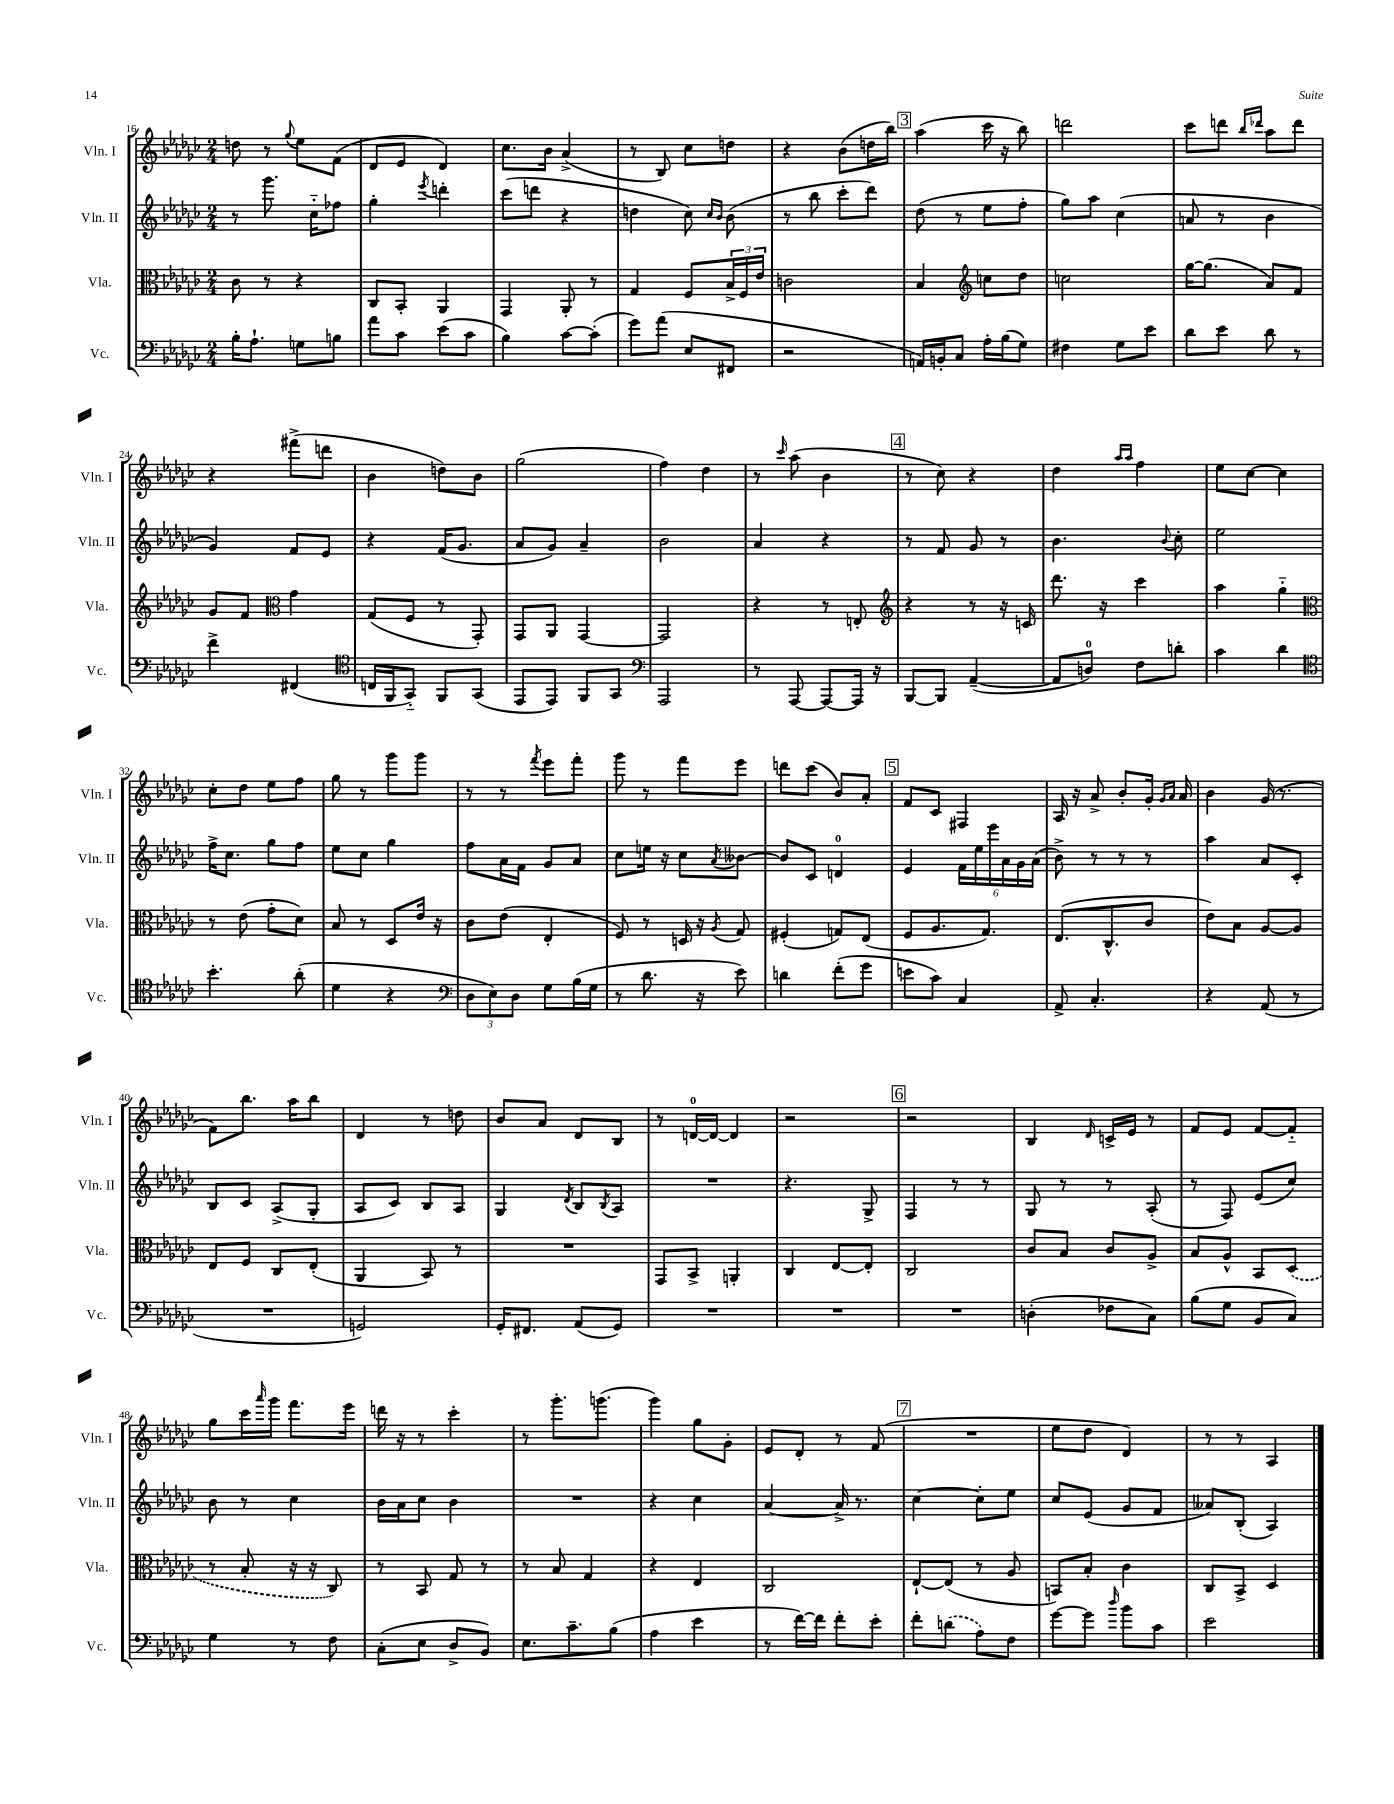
<<
\new StaffGroup <<
\new Staff = "s0" \with { instrumentName = "Vln. I" shortInstrumentName = "Vln. I" } {
    \clef treble \key ges \major \numericTimeSignature \time 2/4
    d''8 r8 \appoggiatura { ges''8 } ees''8 f'8( |
    des'8 ees'8 des'4) |
    ces''8. bes'16 aes'4->( |
    r8 bes8) ces''8 d''8 |
    r4 bes'8( d''16 bes''16) |
    \mark \markup { \box "3" } aes''4( ces'''16 r16 bes''8) |
    d'''2 |
    ces'''8 d'''8 \grace { bes''16 des'''16 } aes''8 des'''8 |
    r4 fis'''8->( d'''8 |
    bes'4 d''8) bes'8 |
    ges''2( |
    f''4) des''4 |
    r8 \grace { ces'''16 } aes''8( bes'4 |
    \mark \markup { \box "4" } r8 ces''8) r4 |
    des''4 \grace { aes''16 aes''16 } f''4 |
    ees''8 ces''8~ ces''4 |
    ces''8-. des''8 ees''8 f''8 |
    ges''8 r8 ges'''8 ges'''8 |
    r8 r8 \acciaccatura { f'''8 } ees'''8 f'''8-. |
    ges'''8 r8 f'''8 ees'''8 |
    d'''8 ces'''8( bes'8) aes'8-. |
    \mark \markup { \box "5" } f'8 ces'8 fis4 |
    aes16 r16 aes'8-> bes'8-. ges'16-. \grace { ges'16 aes'16 } aes'16 |
    bes'4 ges'16( r8. |
    f'8) bes''8. aes''16 bes''8 |
    des'4 r8 d''8 |
    bes'8 aes'8 des'8 bes8 |
    r8 d'16-0~ d'16~ d'4 |
    r2 |
    \mark \markup { \box "6" } r2 |
    bes4 \grace { des'16 } c'16-> ees'16 r8 |
    f'8 ees'8 f'8~ f'8-_ |
    ges''8 ces'''16 \grace { aes'''16 } ges'''16 f'''8. ees'''16 |
    d'''16 r16 r8 ces'''4-. |
    r8 ges'''8.-. g'''8.( |
    ges'''4) ges''8 ges'8-. |
    ees'8 des'8-. r8 f'8( |
    \mark \markup { \box "7" } R2 |
    ees''8 des''8 des'4) |
    r8 r8 aes4 \bar "|." |
}
\new Staff = "s1" \with { instrumentName = "Vln. II" shortInstrumentName = "Vln. II" } {
    \clef treble \key ges \major \numericTimeSignature \time 2/4
    r8 ges'''8. ces''16-_ fes''8 |
    ges''4-. \acciaccatura { ees'''8 } d'''4-. |
    ces'''8( d'''8 r4 |
    d''4 ces''8) \grace { ces''16 bes'16 } bes'8( |
    r8 bes''8 ces'''8-. des'''8) |
    \mark \markup { \box "3" } des''8( r8 ees''8 f''8-. |
    ges''8) aes''8 ces''4( |
    a'8 r8 bes'4 |
    ges'4) f'8 ees'8 |
    r4 f'16( ges'8. |
    aes'8 ges'8) aes'4-- |
    bes'2 |
    aes'4 r4 |
    \mark \markup { \box "4" } r8 f'8 ges'8 r8 |
    bes'4. \appoggiatura { bes'8 } ces''8-. |
    ees''2 |
    f''16-> ces''8. ges''8 f''8 |
    ees''8 ces''8 ges''4 |
    f''8 aes'16 f'16 ges'8 aes'8 |
    ces''8 e''16 r16 ces''8 \acciaccatura { aes'8 } beses'8~ |
    beses'8 ces'8 d'4-0 |
    \mark \markup { \box "5" } ees'4 \tuplet 6/4 { f'16 ees''16 ees'''16 aes'16 ges'16 aes'16( } |
    bes'8->) r8 r8 r8 |
    aes''4 aes'8 ces'8-. |
    bes8 ces'8 aes8->( ges8-. |
    aes8 ces'8) bes8 aes8 |
    ges4 \acciaccatura { des'8 } bes8 \acciaccatura { bes8 } aes8 |
    R2 |
    r4. ges8-> |
    \mark \markup { \box "6" } f4 r8 r8 |
    ges8 r8 r8 aes8-.( |
    r8 f8) ees'8( ces''8) |
    bes'8 r8 ces''4 |
    bes'16 aes'16 ces''8 bes'4 |
    R2 |
    r4 ces''4 |
    aes'4~ aes'16-> r8. |
    \mark \markup { \box "7" } ces''4~ ces''8-. ees''8 |
    ces''8 ees'8( ges'8 f'8 |
    aeses'8) bes8-.( aes4) \bar "|." |
}
\new Staff = "s2" \with { instrumentName = "Vla." shortInstrumentName = "Vla." } {
    \clef alto \key ges \major \numericTimeSignature \time 2/4
    ces'8 r8 r4 |
    ces8 bes,8-. aes,4 |
    ges,4 aes,8-. r8 |
    ges4 f8 \tuplet 3/2 { bes16-> f16 ees'16 } |
    c'2 |
    \mark \markup { \box "3" } bes4 \clef treble c''8 des''8 |
    c''2 |
    ges''16~ ges''8.( aes'8) f'8 |
    ges'8 f'8 \clef alto ges'4 |
    ges8( f8 r8 ges,8-.) |
    ges,8 aes,8 ges,4~ |
    ges,2 |
    r4 r8 e8-. |
    \mark \markup { \box "4" } \clef treble r4 r8 r16 c'16 |
    des'''8. r16 ces'''4 |
    aes''4 ges''4-_ |
    \clef alto r8 ees'8( ges'8-. des'8) |
    bes8 r8 des8 ees'16 r16 |
    ces'8 ees'8( ees4-. |
    f8) r8 d16 r16 \acciaccatura { aes8 } ges8 |
    fis4-.( g8) ees8( |
    \mark \markup { \box "5" } f8 aes8. ges8.) |
    ees8.( ces8.-^ ces'8 |
    ees'8) bes8 aes8~ aes8 |
    ees8 f8 ces8 ees8-.( |
    aes,4 bes,8) r8 |
    R2 |
    ges,8 bes,8-> a,4-. |
    ces4 ees8~ ees8-. |
    \mark \markup { \box "6" } ces2 |
    ces'8 bes8 ces'8 aes8-> |
    bes8 aes8-^ bes,8 \once \slurDashed des8( |
    r8 bes8-. r16 r16 ces8) |
    r8 bes,8 ges8 r8 |
    r8 bes8 ges4 |
    r4 ees4 |
    ces2 |
    \mark \markup { \box "7" } ees8~-! ees8( r8 aes8 |
    b,8) bes8-. ces'4 |
    ces8 bes,8-> des4 \bar "|." |
}
\new Staff = "s3" \with { instrumentName = "Vc." shortInstrumentName = "Vc." } {
    \clef bass \key ges \major \numericTimeSignature \time 2/4
    bes16-. aes8.-! g8 b8 |
    aes'8 ces'8 ees'8( ces'8 |
    bes4) ces'8~ ces'8-.( |
    ges'8) aes'8( ees8 fis,8 |
    r2 |
    \mark \markup { \box "3" } a,16) b,16-. ces8 aes16-. bes16( ges8) |
    fis4 ges8 ees'8 |
    des'8 ees'8 des'8 r8 |
    f'4-> fis,4( |
    \clef tenor c16 f,16 ges,8-_) f,8 ges,8( |
    ees,8 ees,8) f,8 ges,8 |
    \clef bass aes,,2 |
    r8 aes,,8~ aes,,8~ aes,,16 r16 |
    \mark \markup { \box "4" } bes,,8~ bes,,8 aes,4~--( |
    aes,8 d8-0) f8 d'8-. |
    ces'4 des'4 |
    \clef tenor bes'4.-. aes'8-.( |
    des'4 r4 |
    \clef bass \tuplet 3/2 { des8 ees8) des8 } ges8 bes16( ges16 |
    r8 des'8. r16 ees'8) |
    d'4 f'8-.( ges'8 |
    \mark \markup { \box "5" } e'8 ces'8) ces4 |
    aes,8-> ces4.-. |
    r4 aes,8( r8 |
    R2 |
    g,2) |
    ges,16-. fis,8. aes,8( ges,8) |
    R2 |
    R2 |
    \mark \markup { \box "6" } R2 |
    d4-.( fes8 ces8) |
    bes8( ges8 bes,8 ces8) |
    ges4 r8 f8 |
    ces8-.( ees8 des8-> bes,8) |
    ees8. ces'8.-- bes8( |
    aes4 ees'4 |
    r8 f'16~) f'16 f'8-. ees'8-. |
    \mark \markup { \box "7" } f'8-. \once \slurDashed d'8( aes8) f8 |
    ges'8~ ges'8 \grace { des''16 } bes'8 ces'8 |
    ees'2 \bar "|." |
}
>>
>>
\layout { \context { \Score currentBarNumber = #16 } }
